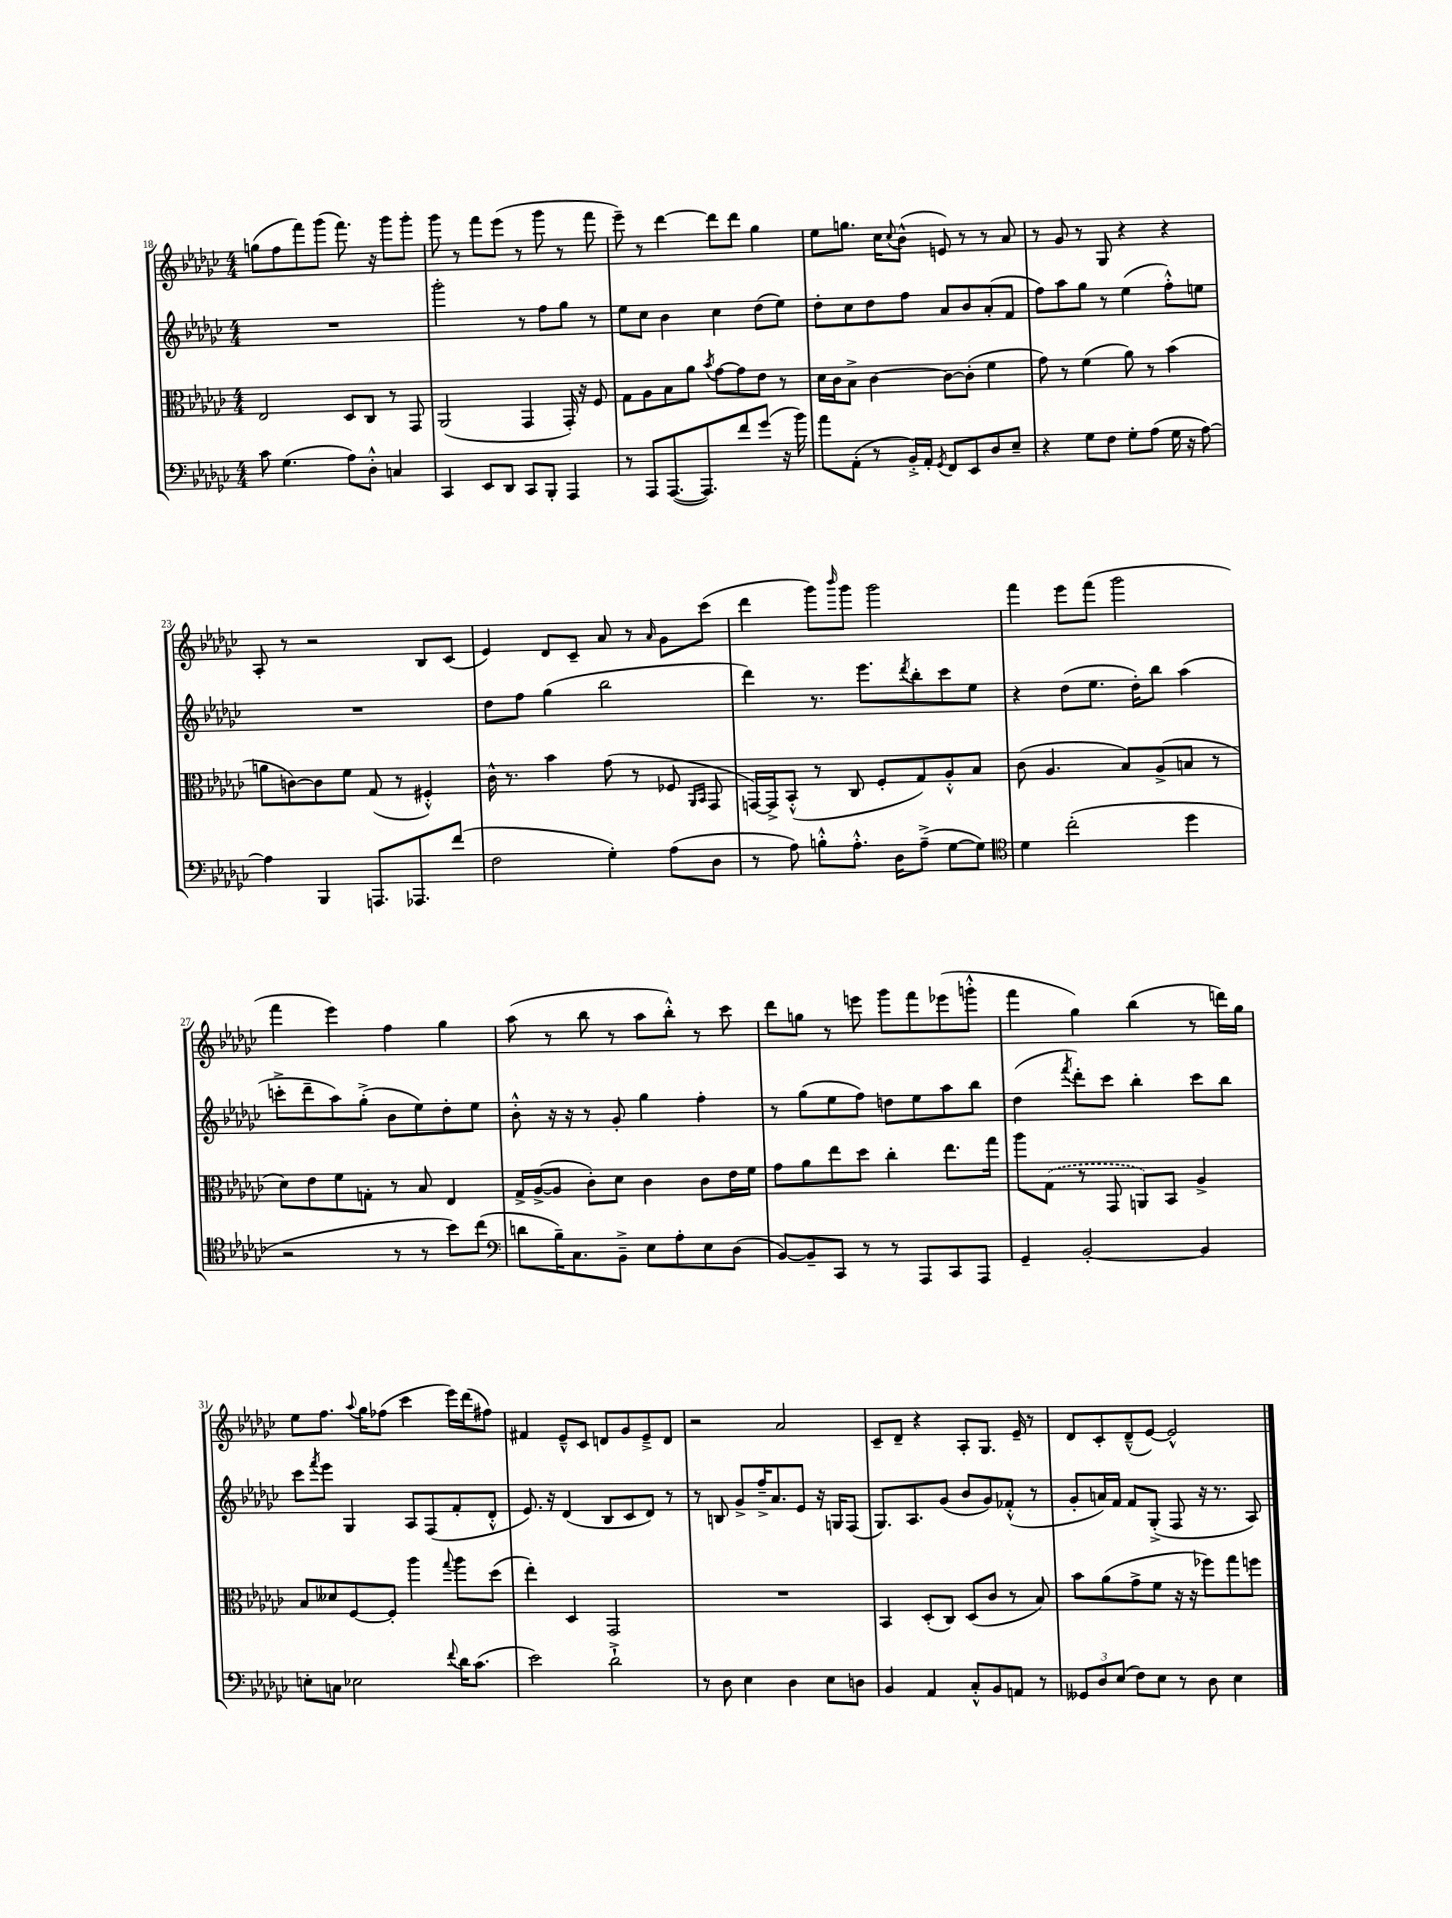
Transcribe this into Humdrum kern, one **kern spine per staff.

**kern	**kern	**kern	**kern
*staff4	*staff3	*staff2	*staff1
*clefF4	*clefC3	*clefG2	*clefG2
*k[b-e-a-d-g-c-]	*k[b-e-a-d-g-c-]	*k[b-e-a-d-g-c-]	*k[b-e-a-d-g-c-]
*M4/4	*M4/4	*M4/4	*M4/4
8c-\	2E-/	1r	(8gg\L
(4.G-\	.	.	8ff\
.	.	.	8fff\)
.	.	.	(8ggg-\J
8A-\L)	8D-/L	.	8.fff\)
8D-'^^\J	8C-/J	.	.
.	.	.	16r
4C/	8r	.	8ggg-\L
.	8GG-/	.	8ggg-'\J
=	=	=	=
4CC-/	(2AA-/	2ggg-'\	8ggg-\
.	.	.	8r
8EE-/L	.	.	8fff\L
8DD-/J	.	.	(8eee-\J
8CC-/L	4GG-/	8r	8r
8BBB-'/J	.	8ff\L	8ggg-\
4AAA-/	16GG-'/)	8gg-\J	8r
.	16r	.	.
.	8F/	8r	8fff\
=	=	=	=
8r	8G-\L	8ee-\L	8eee-~\)
8AAA-/L	8A-\	8cc-\J	8r
([8.AAA-/	8B-\	4b-\	[4ddd-\
.	8a-\J	.	.
8.AAA-/])	.	.	.
.	8qb-/	.	.
.	[8g-\L	4cc-\	8ddd-\]L
8f/	8g-\]	.	8ddd-\J
(8g-/J	8e-\J	(8dd-\L	4gg-\
16r	8r	8ee-\J)	.
16b-\)	.	.	.
=	=	=	=
8a-\L	16d-\LL	8dd-'\L	8ee-\L
.	16c-\J	.	.
(8AA-'\J	8B-^\J	8cc-\	8.gg\J
8r	[4c-\	8dd-\	.
.	.	.	16cc-\LK
.	.	.	8qqcc-/
16BB-'^/LL)	.	8ff\J	(8b-^^\J
16AA-'/JJ	.	.	.
8qGG-/	.	.	.
8FF/L	8c-\_L	8a-/L	8e/)
8EE-/	(8c-'\]J	8b-/	8r
8D-/	4f\	(8a-'/	8r
8E-~/J	.	8f/J	8a-/
=	=	=	=
4r	8g-\)	8ff\L)	8r
.	8r	8aa-\	8g-/
8G-\L	(4f\	8gg-\J	8r
8F\J	.	8r	8G-/
8G-'\L	8a-\)	(4ee-\	4r
(8A-\J	8r	.	.
16G-\	(4b-\	8ff'^^\L)	4r
16r	.	.	.
[8A-\)	.	8ee\J	.
=	=	=	=
4A-\]	8a\L	1r	8A-'/
.	[8c\)	.	8r
4BBB-/	8c\]	.	2r
.	8f\J	.	.
8.AAA/L	(8G-/	.	.
.	8r	.	.
8.AAA-/	.	.	.
.	4F#'^^/)	.	8B-/L
(8f/J	.	.	(8c-/J
=	=	=	=
2F\	16c-^^\	8dd-\L	4e-/)
.	8.r	.	.
.	.	8ff\J	.
.	4b-\	(4gg-\	8d-/L
.	.	.	8c-~/J
4G-'\)	(8g-\	2bb-\	8a-/
.	8r	.	8r
.	.	.	16qqa-/
(8A-\L	8F-/	.	8g-\L
.	16qqAA-/LL	.	.
.	16qqBB-/JJ	.	.
8D-\J	8GG-/	.	(8ccc-\J
=	=	=	=
8r	[16GG/LL)	4ddd-\)	4ddd-\
.	16GG^/]J	.	.
8A-\)	(8BB-'^^/J	.	.
8B'^^\L	8r	8.r	8ggg-\L)
.	.	.	16qqbbb-/
8.A-'^^\J	8C-/	.	8ggg-\J
.	.	8.eee-\L	.
.	8F'/L	.	2ggg-\
16D-\LK	.	.	.
.	.	8qddd-/	.
(8A-~^\J	8G-/)	8bb-'\	.
[8G-\L	8A-'^^/	8ccc-\	.
8G-\]J)	8B-/J	8ee-\J	.
=	=	=	=
*clefC4	*	*	*
4d-\	(8c-\	4r	4fff\
.	4.A-/	.	.
(2cc-'\	.	(8dd-\L	8eee-\L
.	.	8.ee-\J	(8fff\J
.	8B-/L)	.	2ggg-\
.	.	16dd-'\LK)	.
.	(8A-^/	8bb-\J	.
4dd-\	8B/J	(4aa-\	.
.	8r	.	.
=	=	=	=
2r	8d-\L)	8ccc'^\L	4fff\
.	8e-\	8ddd-~\	.
.	8f\	8aa-\)	4eee-\)
.	8G'\J	(8gg-'^\J	.
8r	8r	8b-\L	4ff\
8r	8B-/	8ee-\)	.
8b-\L)	4E-/	8dd-'\	4gg-\
(8cc-\J	.	8ee-\J	.
=	=	=	=
*clefF4	*	*	*
8d\L	16G-^/LL	8b-'^^\	(8aa-\
.	([16A-^/J	.	.
16B-~\K)	8A-/]J	16r	8r
8.C-\	.	16r	.
.	8c-'\L)	8r	8bb-\
8BB-~^\J	8d-\J	8g-'/	8r
8E-\L	4c-\	4gg-\	8aa-\L
8A-'\	.	.	8bb-'^^\J)
8E-\	8c-\L	4ff'\	8r
(8D-\J	16e-\L	.	8ccc-\
.	16f\JJ	.	.
=	=	=	=
[8BB-/L)	8g-\L	8r	8ddd-\L
8BB-~/]	8a-\	(8gg-\L	8gg\J
8CC-/J	8ee-\	8ee-\	8r
8r	8dd-\J	8ff\J)	8eee\
8r	4cc-'\	8dd\L	8ggg-\L
8AAA-/L	.	8ee-\	8fff\
8CC-/	8.ee-\L	8aa-\	(8eee-\
8AAA-/J	.	8bb-\J	8ggg'^^\J
.	16gg-\Jk	.	.
=	=	=	=
4GG-~/	8aa-\L	(4dd-\	4fff\
.	(8G-\J	.	.
.	.	8qfff/	.
[2BB-'/	8r	8ddd-'\L)	4gg-\)
.	8GG-/	8ccc-\J	.
.	8AA/L)	4bb-'\	(4bb-\
.	8BB-/J	.	.
4BB-/]	4A-^/	8ccc-\L	8r
.	.	8bb-\J	16ddd\LL)
.	.	.	16gg-\JJ
=	=	=	=
8E'\L	8B-/L	8ccc-\L	8ee-\L
.	.	8qfff/	.
8C\J	8d--/	8eee-\J	8.ff\J
2E-\	[8F/	4G-/	.
.	.	.	8qqaa-/
.	.	.	16gg-\LK
.	8F'/]J	.	(8ff-\J
.	4aa-\	8A-/L	4ccc-\
.	.	(8F/	.
8qqf/	8qqgg-/	.	.
16d-\LK	8aa-\L	8f'/	16eee-\LL)
(8.c-\J	.	.	(16ddd-\J
.	(8dd-\J	8d-'^^/J	8ff#\J)
=	=	=	=
2e-\)	4ee-'\)	8.e-/)	4f#/
.	.	16r	.
.	4D-/	(4d-/	8e-~^^/L
.	.	.	8c-/J
2d-`^\	2GG-/	8B-/L	8d/L
.	.	8c-/	8g-/
.	.	8d-/J)	8e-~^/
.	.	8r	8d/J
=	=	=	=
8r	1r	8r	2r
8D-\	.	8B/	.
4E-\	.	8g-^/L	.
.	.	16ff~^/K	.
.	.	8.a-/	.
4D-\	.	.	2a-/
.	.	8e-/J	.
8E-\L	.	16r	.
.	.	16G/LK	.
8D\J	.	(8F/J	.
=	=	=	=
4BB-/	4BB-/	8.G-/L)	8c-~/L
.	.	.	8d-~/J
.	.	8.A-/	.
4AA-/	(8D-'/L	.	4r
.	8C-/J)	(8g-/J	.
8C-'^^/L	(8D-/L	8b-/L	8A-'/L
8BB-/	8c-/J	8g-/)	8.G-/J
8AA/J	8r	(8f-'^^/J	.
.	.	.	16e-~/
8r	8B-/)	8r	8r
=	=	=	=
12GG--/L	8b-\L	8g-'/L	8d-/L
12D-/	.	.	.
.	(8a-\	16a/L)	8c-'/
(12E-/J	.	.	.
.	.	16f/JJ	.
8F\L)	8g-^\	8f/L	(8d-~^^/
8E-\J	8f\J	(8G-'^/J	[8e-/J)
8r	16r	8F/	2e-^^/]
.	16r	.	.
8D-\	8ff-\L)	16r	.
.	.	8.r	.
4E-\	8gg-\	.	.
.	8ff\J	8A-/)	.
==	==	==	==
*-	*-	*-	*-
